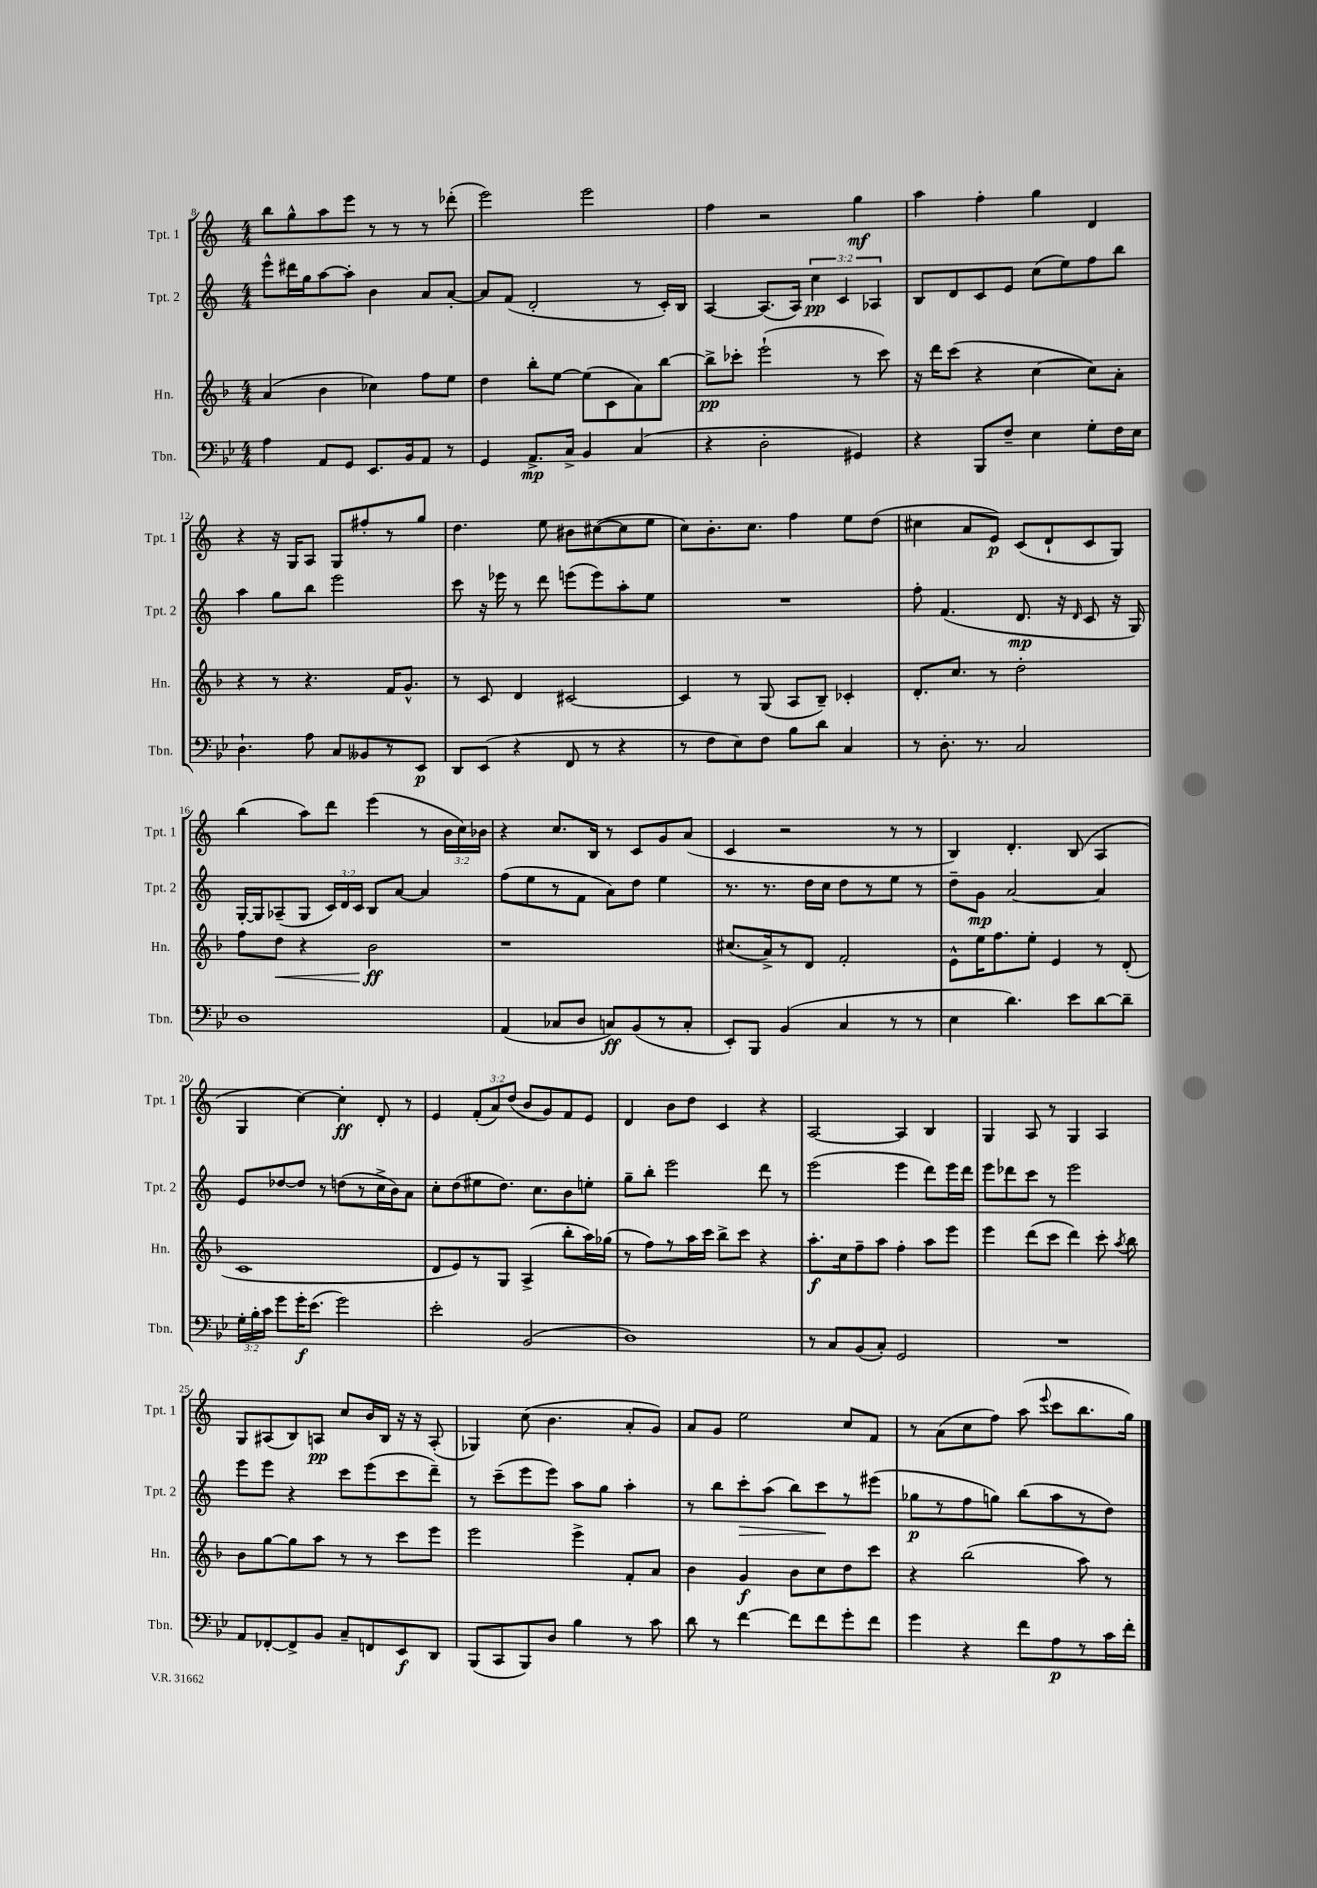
<<
\new StaffGroup <<
\new Staff = "s0" \with { instrumentName = "Tpt. 1" shortInstrumentName = "Tpt. 1" } {
    \clef treble \key c \major \numericTimeSignature \time 4/4 \override Staff.TupletNumber.text = #tuplet-number::calc-fraction-text
    \autoBeamOff b''8[ g''8-^ a''8 e'''8] r8 r8 r8 des'''8-.( |
    e'''2) e'''2 |
    f''4 r2 g''4\mf |
    a''4 f''4-. g''4 d'4 |
    r4 r16 g16[ a8] g8[ fis''8-. r8 g''8] |
    d''4. e''8 bis'8[ cis''8~( cis''8 e''8] |
    c''8[) b'8.-. c''8.] f''4 e''8[ d''8]( |
    cis''4 a'8[ e'8]\p) c'8[( d'8-! c'8 g8]) |
    b''4( a''8[) d'''8] e'''4( r8 \tuplet 3/2 { b'16[ c''16) bes'16] } |
    r4 c''8.[ b16] r8 c'8[ g'8 a'8]( |
    c'4 r2 r8 r8 |
    b4) d'4.-. b8( a4 |
    g4 c''4~) c''4-.\ff d'8-. r8 |
    e'4 \tuplet 3/2 { f'8[-.( a'8) d''8]( } b'8[ g'8) f'8 e'8] |
    d'4 b'8[ d''8] c'4 r4 |
    a2~ a4 b4 |
    g4 a8 r8 g4 a4 |
    g8[ ais8( b8) a8]\pp c''8[ b'16 b16] r16 r16 a8-.( |
    ges4) c''8( b'4. a'8[-. g'8]) |
    a'8[ g'8] e''2 c''8[ f'8] |
    r8 a'8[( c''8 f''8]) a''8( \appoggiatura { e'''8 } c'''8[ b''8. g''16]) \bar "|." |
}
\new Staff = "s1" \with { instrumentName = "Tpt. 2" shortInstrumentName = "Tpt. 2" } {
    \clef treble \key c \major \numericTimeSignature \time 4/4 \override Staff.TupletNumber.text = #tuplet-number::calc-fraction-text
    \autoBeamOff e'''8[-^ dis'''16 g''16 a''8~ a''8]-. b'4 a'8[ a'8]~-. |
    a'8[ f'8]( d'2-. r8 c'16[-.) b16] |
    a4~ a8.[( a16]) \tuplet 3/2 { c''4\pp c'4 aes4 } |
    b8[ d'8 c'8 e'8] c''8[( e''8) f''8 b''8] |
    a''4 g''8[ b''8] e'''2 |
    c'''8 r16 ees'''16 r8 d'''8 e'''8[( e'''8) a''8-. e''8] |
    R1 |
    f''8-. f'4.( d'8.\mp r16 \grace { d'16 } c'8 r16 g16) |
    g16[~-. g16 aes8--( g8] \tuplet 3/2 { c'16[) d'16 c'16] } b8[ a'8]~ a'4 |
    f''8[( e''8 r8 f'8] a'8[) d''8] e''4 |
    r8. r8. d''16[ c''16] d''8[ r8 e''8] r8 |
    d''8[-- g'8]\mp a'2~ a'4 |
    e'8[ des''8~ des''8] r8 d''8[( r8 c''16-> b'16) a'8] |
    c''8[-. d''8( eis''8 d''8.]) c''8.[ b'8 e''8]-. |
    g''8[-- b''8]-. e'''2 d'''8 r8 |
    e'''2( e'''4 d'''8[) e'''16 d'''16] |
    e'''8[ des'''8 c'''8] r8 e'''2 |
    e'''8[ e'''8] r4 c'''8[ e'''8( c'''8 d'''8]--) |
    r8 c'''8[--( e'''8 e'''8]) a''8[ g''8] a''4-. |
    r8 b''8[ c'''8-.\> a''8]( b''8[) c'''8\! r8 eis'''8]( |
    ges''8[\p r8 f''8 g''8]) b''8[( a''8 r8 d''8]) \bar "|." |
}
\new Staff = "s2" \with { instrumentName = "Hn." shortInstrumentName = "Hn." } {
    \clef treble \key f \major \numericTimeSignature \time 4/4
    \autoBeamOff a'4( bes'4 ces''4) f''8[ e''8] |
    d''4 bes''8[-. e''8]~ e''8[( c'8 a'8) bes''8]~ |
    bes''8[->\pp ces'''8]-. e'''2-!( r8 ces'''8) |
    r16 d'''16[ c'''8]( r4 c''4~ c''8[) a'8]-. |
    r4 r8 r4. f'16[ g'8.]-^ |
    r8 c'8 d'4 cis'2~ |
    cis'4 r8 g8( a8[ bes8]--) ces'4-. |
    d'8.[-. c''8.] r8 d''2-. |
    f''8[ d''8]\< r4 bes'2\ff\! |
    r1 |
    cis''8.[( a'16->) r8 d'8] f'2-. |
    e'8[-^ e''16 f''8. e''8]-. e'4 r8 d'8-.( |
    c'1 |
    d'8[ e'8) r8 g8] a4->( bes''8[-. a''16) ges''16]( |
    r8 f''8[) r8 a''16 c'''16] bes''8[-> c'''8] r4 |
    a''8.[-.\f c''16 f''8-- a''8] f''4-. a''8[ e'''8] |
    e'''4 d'''8[( c'''8] d'''4) c'''8-. \acciaccatura { a''8 } bes''8 |
    bes'8[ g''8~ g''8 a''8] r8 r8 c'''8[ e'''8] |
    e'''2 e'''4-> f'8[-. a'8] |
    bes'4 g'4\f bes'8[ c''8 d''8 c'''8] |
    r4 bes''2( a''8) r8 \bar "|." |
}
\new Staff = "s3" \with { instrumentName = "Tbn." shortInstrumentName = "Tbn." } {
    \clef bass \key bes \major \numericTimeSignature \time 4/4 \override Staff.TupletNumber.text = #tuplet-number::calc-fraction-text
    \autoBeamOff a4 a,8[ g,8] ees,8.[ bes,16 a,8] r8 |
    g,4 a,8.[->\mp c16]-> bes,4 c4( |
    r4 d2-. gis,4) |
    r4 bes,,8[ f8]-- ees4 g8[-. f16 ees16] |
    d4.-! a8 c8[ beses,8 r8 ees,8]\p |
    d,8[ ees,8]( r4 f,8 r8 r4 |
    r8 f8[ ees8) f8] bes8[ d'8] c4 |
    r8 d8.-. r8. c2 |
    d1 |
    a,4( ces8[ d8] c8[\ff) bes,8( r8 c8]-. |
    ees,8[-.) bes,,8] bes,4( c4 r8 r8 |
    ees4 d'4.) ees'8[ d'8~ d'8]-- |
    \tuplet 3/2 { g16[-. bes16-. c'16] } g'8[ g'16-.\f ees'8.]( g'2) |
    ees'2-. bes,2( |
    d1) |
    r8 c8[ bes,8( c8]-.) g,2 |
    R1 |
    a,8[ fes,8~-. fes,8-> bes,8] c8[-- f,8 ees,8\f d,8] |
    bes,,8[( c,8 bes,,8) d8] bes4 r8 c'8 |
    d'8 r8 f'4~ f'8[ f'8 g'8-. f'8] |
    g'4 r4 f'8[ a8\p r8 c'16 f'16]-. \bar "|." |
}
>>
>>
\layout { \context { \Score currentBarNumber = #8 } }
